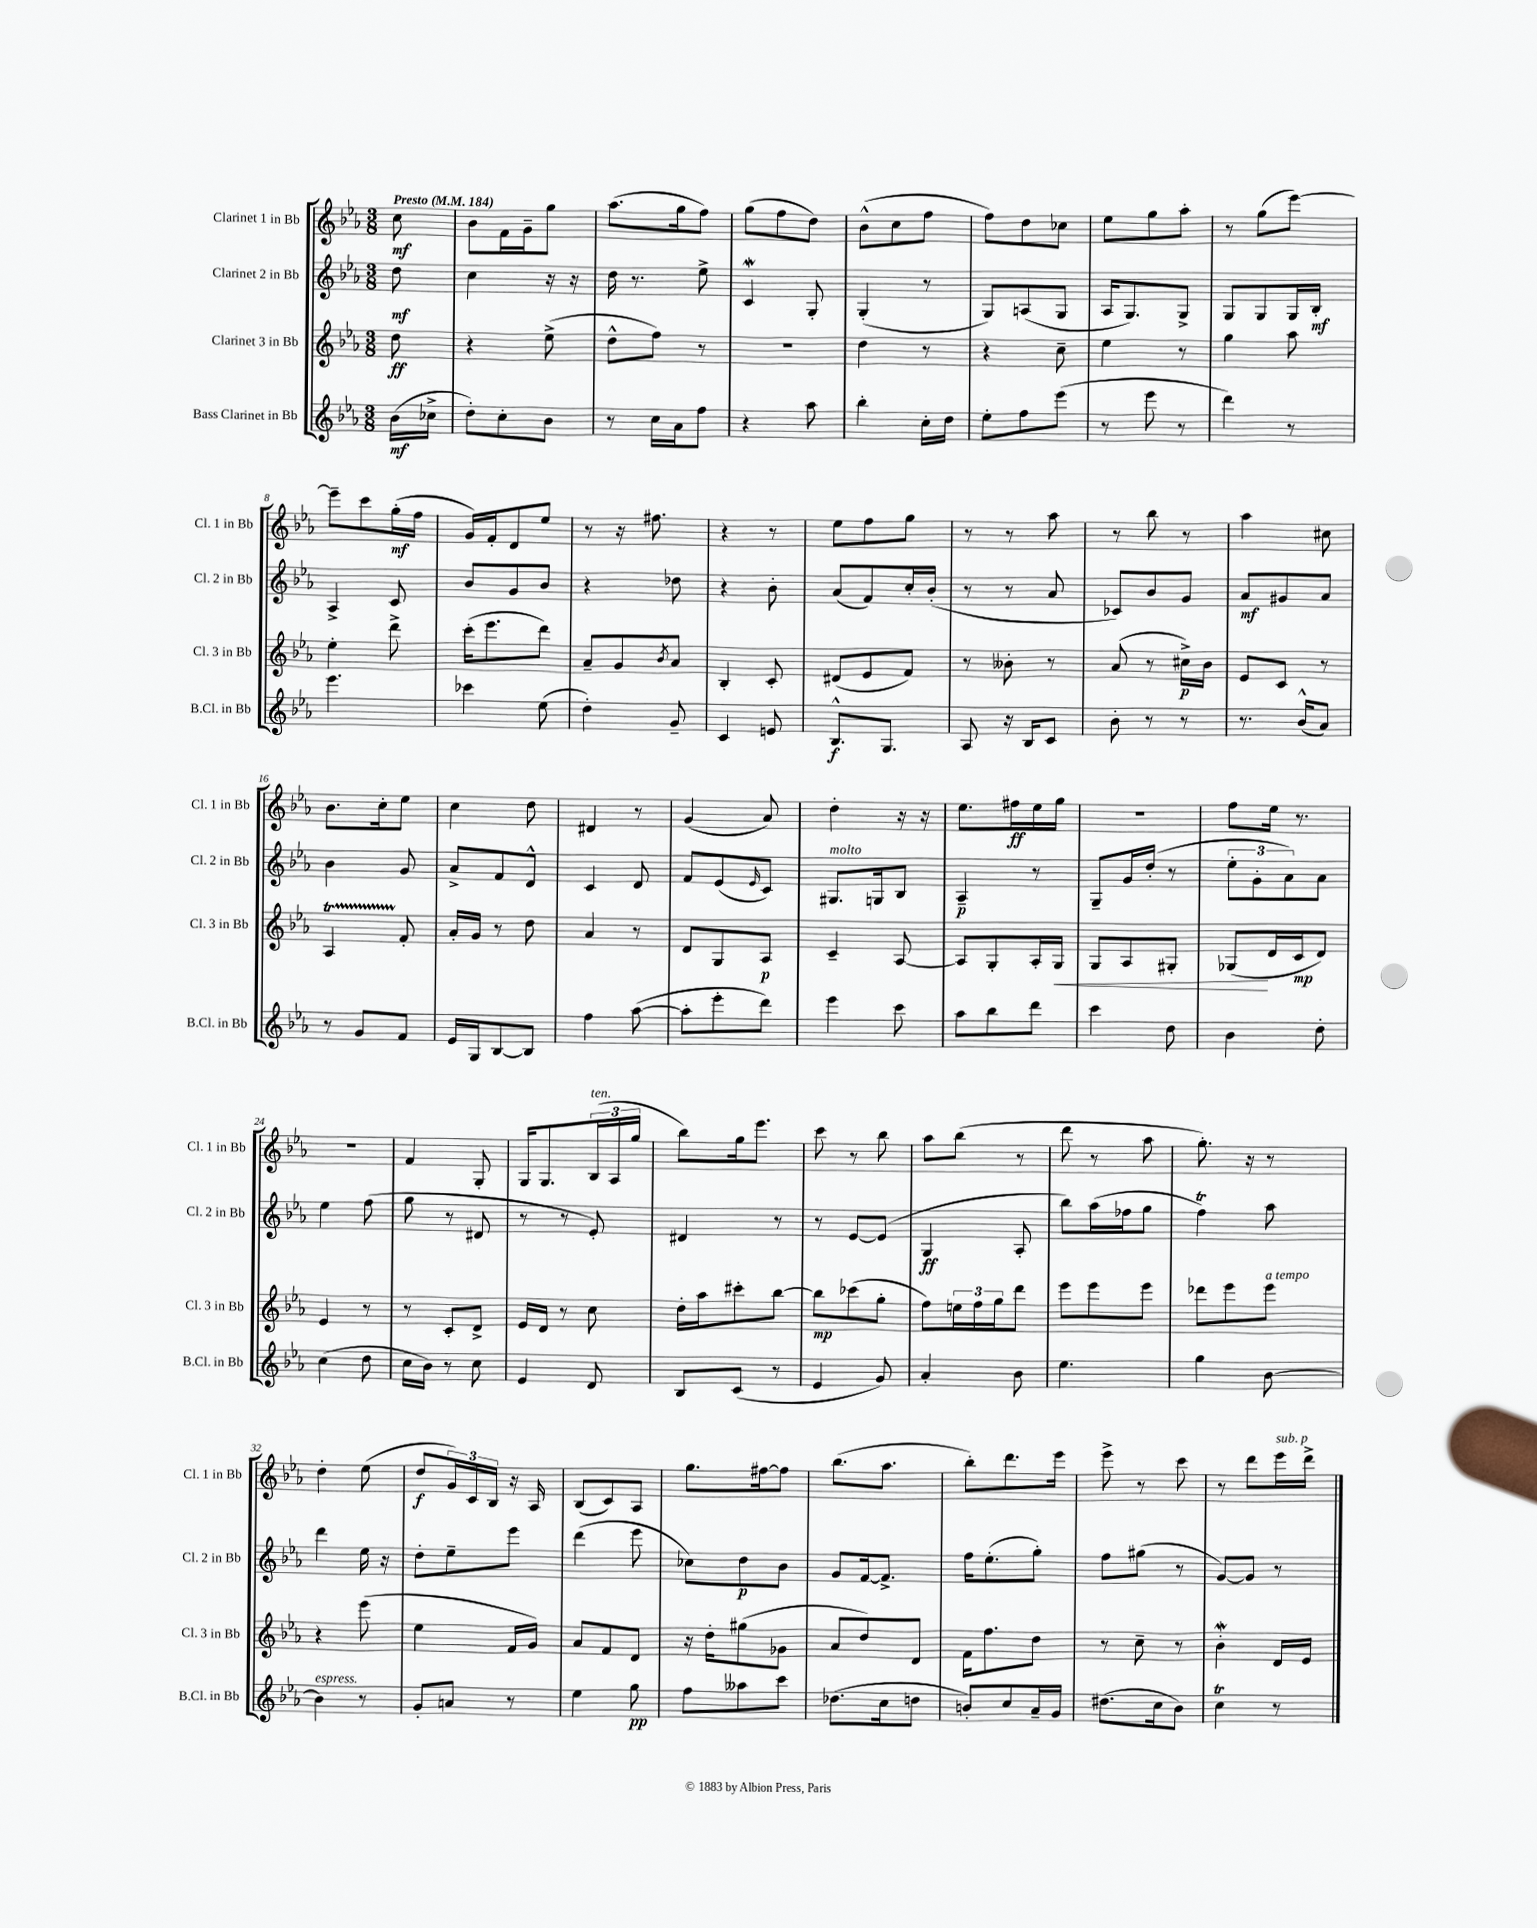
<<
\new StaffGroup <<
\new Staff = "s0" \with { instrumentName = "Clarinet 1 in Bb" shortInstrumentName = "Cl. 1 in Bb" } {
    \clef treble \key ees \major \numericTimeSignature \time 3/8 \partial 8 \tempo "Presto" 4 = 184
    c''8\mf |
    bes'8 f'16 g'16-- g''8 |
    aes''8.( g''16 f''8) |
    g''8( f''8 d''8) |
    bes'8-^( c''8 f''8 |
    f''8) d''8 ces''8 |
    ees''8 g''8 aes''8-. |
    r8 g''8( ees'''8~) |
    ees'''8-- c'''8 g''16-.\mf( f''16 |
    g'16) f'16-. d'8 ees''8 |
    r8 r16 fis''8. |
    r4 r8 |
    ees''8 f''8 g''8 |
    r8 r8 aes''8 |
    r8 bes''8 r8 |
    aes''4 cis''8 |
    bes'8. c''16-. ees''8 |
    c''4 d''8 |
    dis'4 r8 |
    g'4( aes'8) |
    d''4-. r16 r16 |
    ees''8. fis''16\ff ees''16 g''16 |
    r4. |
    f''8 ees''16 r8. |
    R4. |
    f'4 g8-. |
    g16 g8. \tuplet 3/2 { bes16^\markup { \italic "ten." }( aes16 g''16 } |
    bes''8) g''16 ees'''8. |
    c'''8 r8 bes''8 |
    aes''8 bes''8( r8 |
    d'''8 r8 aes''8 |
    g''8.-.) r16 r8 |
    d''4-. ees''8( |
    d''8\f \tuplet 3/2 { g'16) c'16 bes16 } r16 aes16 |
    bes8( c'8) aes8 |
    g''8. fis''16~ fis''8 |
    bes''8.( aes''8. |
    bes''8-.) d'''8. ees'''16 |
    ees'''8-> r8 c'''8 |
    r8 d'''8 ees'''16^\markup { \italic "sub. p" } d'''16-> \bar "|." |
}
\new Staff = "s1" \with { instrumentName = "Clarinet 2 in Bb" shortInstrumentName = "Cl. 2 in Bb" } {
    \clef treble \key ees \major \numericTimeSignature \time 3/8 \partial 8
    d''8\mf |
    c''4 r16 r16 |
    d''16 r8. ees''8-> |
    c'4\mordent g8-. |
    g4-.( r8 |
    g8) a8( g8 |
    aes16 g8.) g8-> |
    g8 g8 g16 bes16-.\mf |
    aes4-> c'8 |
    bes'8 g'8 bes'8 |
    r4 des''8 |
    r4 bes'8-. |
    aes'8( f'8) c''16-. bes'16-.( |
    r8 r8 aes'8 |
    ces'8) bes'8 g'8 |
    aes'8\mf gis'8 aes'8 |
    bes'4 g'8 |
    aes'8-> f'8 d'8-^ |
    c'4 d'8 |
    f'8 ees'8( \grace { ees'16 } c'8) |
    gis8.^\markup { \italic "molto" } g16 bes8 |
    aes4--\p r8 |
    g8-- g'16 d''16-.( r8 |
    \tuplet 3/2 { ees''8-. g'8-. aes'8) } aes'8 |
    ees''4 f''8( |
    g''8 r8 dis'8 |
    r8 r8 ees'8-.) |
    dis'4 r8 |
    r8 ees'8~ ees'8( |
    g4\ff aes8-. |
    bes''8) aes''16( fes''16 g''8 |
    f''4\trill) aes''8 |
    d'''4 ees''16 r16 |
    d''8-. ees''8-- ees'''8 |
    d'''4( ees'''8 |
    ces''8) d''8\p bes'8 |
    g'8 f'16~ f'8.-> |
    f''16 ees''8.-.( g''8-.) |
    f''8 gis''8( r8 |
    g'8~) g'8 r8 \bar "|." |
}
\new Staff = "s2" \with { instrumentName = "Clarinet 3 in Bb" shortInstrumentName = "Cl. 3 in Bb" } {
    \clef treble \key ees \major \numericTimeSignature \time 3/8 \partial 8
    d''8\ff |
    r4 ees''8->( |
    d''8-^ f''8) r8 |
    R4. |
    d''4 r8 |
    r4 c''8-- |
    ees''4 r8 |
    g''4 aes''8 |
    ees''4-. d'''8-> |
    c'''16-.( ees'''8. d'''8) |
    aes'8-- g'8 \acciaccatura { bes'8 } aes'8 |
    bes4-. c'8-. |
    dis'8( ees'8 f'8) |
    r8 beses'8-. r8 |
    aes'8( r8 cis''16->\p) bes'16 |
    ees'8 c'8 r8 |
    aes4\startTrillSpan f'8-.\stopTrillSpan |
    aes'16-. g'16 r8 d''8 |
    aes'4 r8 |
    d'8 g8 aes8\p |
    c'4-- aes8~ |
    aes8 g8-. aes16-. g16\< |
    g8 aes8 gis8-. |
    ges8\!( d'16 c'16\mp d'8) |
    ees'4 r8 |
    r8 c'8-. d'8-> |
    ees'16 d'16 r8 c''8 |
    d''16-. aes''16 cis'''8-. bes''8~ |
    bes''8\mp ces'''8( g''8-. |
    f''8) \tuplet 3/2 { e''16 f''16 g''16 } d'''8 |
    ees'''8 ees'''8 ees'''8 |
    des'''8 ees'''8 ees'''8^\markup { \italic "a tempo" } |
    r4 ees'''8( |
    ees''4 f'16 g'16) |
    aes'8 f'8 d'8 |
    r16 d''16-. gis''8( ges'8 |
    aes'8 d''8) d'8 |
    f'16 f''8. d''8 |
    r8 c''8-- r8 |
    bes'4-.\mordent d'16 ees'16 \bar "|." |
}
\new Staff = "s3" \with { instrumentName = "Bass Clarinet in Bb" shortInstrumentName = "B.Cl. in Bb" } {
    \clef treble \key ees \major \numericTimeSignature \time 3/8 \partial 8
    bes'16\mf( ces''16-> |
    d''8-.) c''8-. bes'8 |
    r8 c''16 aes'16 f''8 |
    r4 aes''8 |
    bes''4-. c''16-. d''16 |
    ees''8-. f''8 ees'''8( |
    r8 ees'''8 r8 |
    d'''4) r8 |
    ees'''4. |
    ces'''4 ees''8( |
    d''4-.) g'8-- |
    c'4 e'8 |
    bes8.-^\f g8. |
    aes8 r16 bes16 c'8 |
    bes'8-. r8 r8 |
    r8. bes'16-^( aes'8) |
    r8 g'8 f'8 |
    ees'16 g16 bes8~ bes8 |
    f''4 aes''8~( |
    aes''8-. ees'''8-. d'''8) |
    ees'''4 c'''8 |
    aes''8 bes''8 d'''8 |
    c'''4 d''8 |
    bes'4 d''8-. |
    c''4( d''8 |
    c''16 bes'16) r8 c''8 |
    ees'4 d'8 |
    bes8 c'8( r8 |
    ees'4 g'8) |
    aes'4-. bes'8 |
    ees''4. |
    g''4 bes'8~ |
    bes'4^\markup { \italic "espress." } r8 |
    g'8-. a'8 r8 |
    ees''4 g''8\pp |
    f''8 aeses''8 c'''8 |
    des''8.( c''16 d''8 |
    b'8-.) c''8 aes'16-- g'16 |
    dis''8.( c''16 bes'8) |
    c''4\trill r8 \bar "|." |
}
>>
>>
